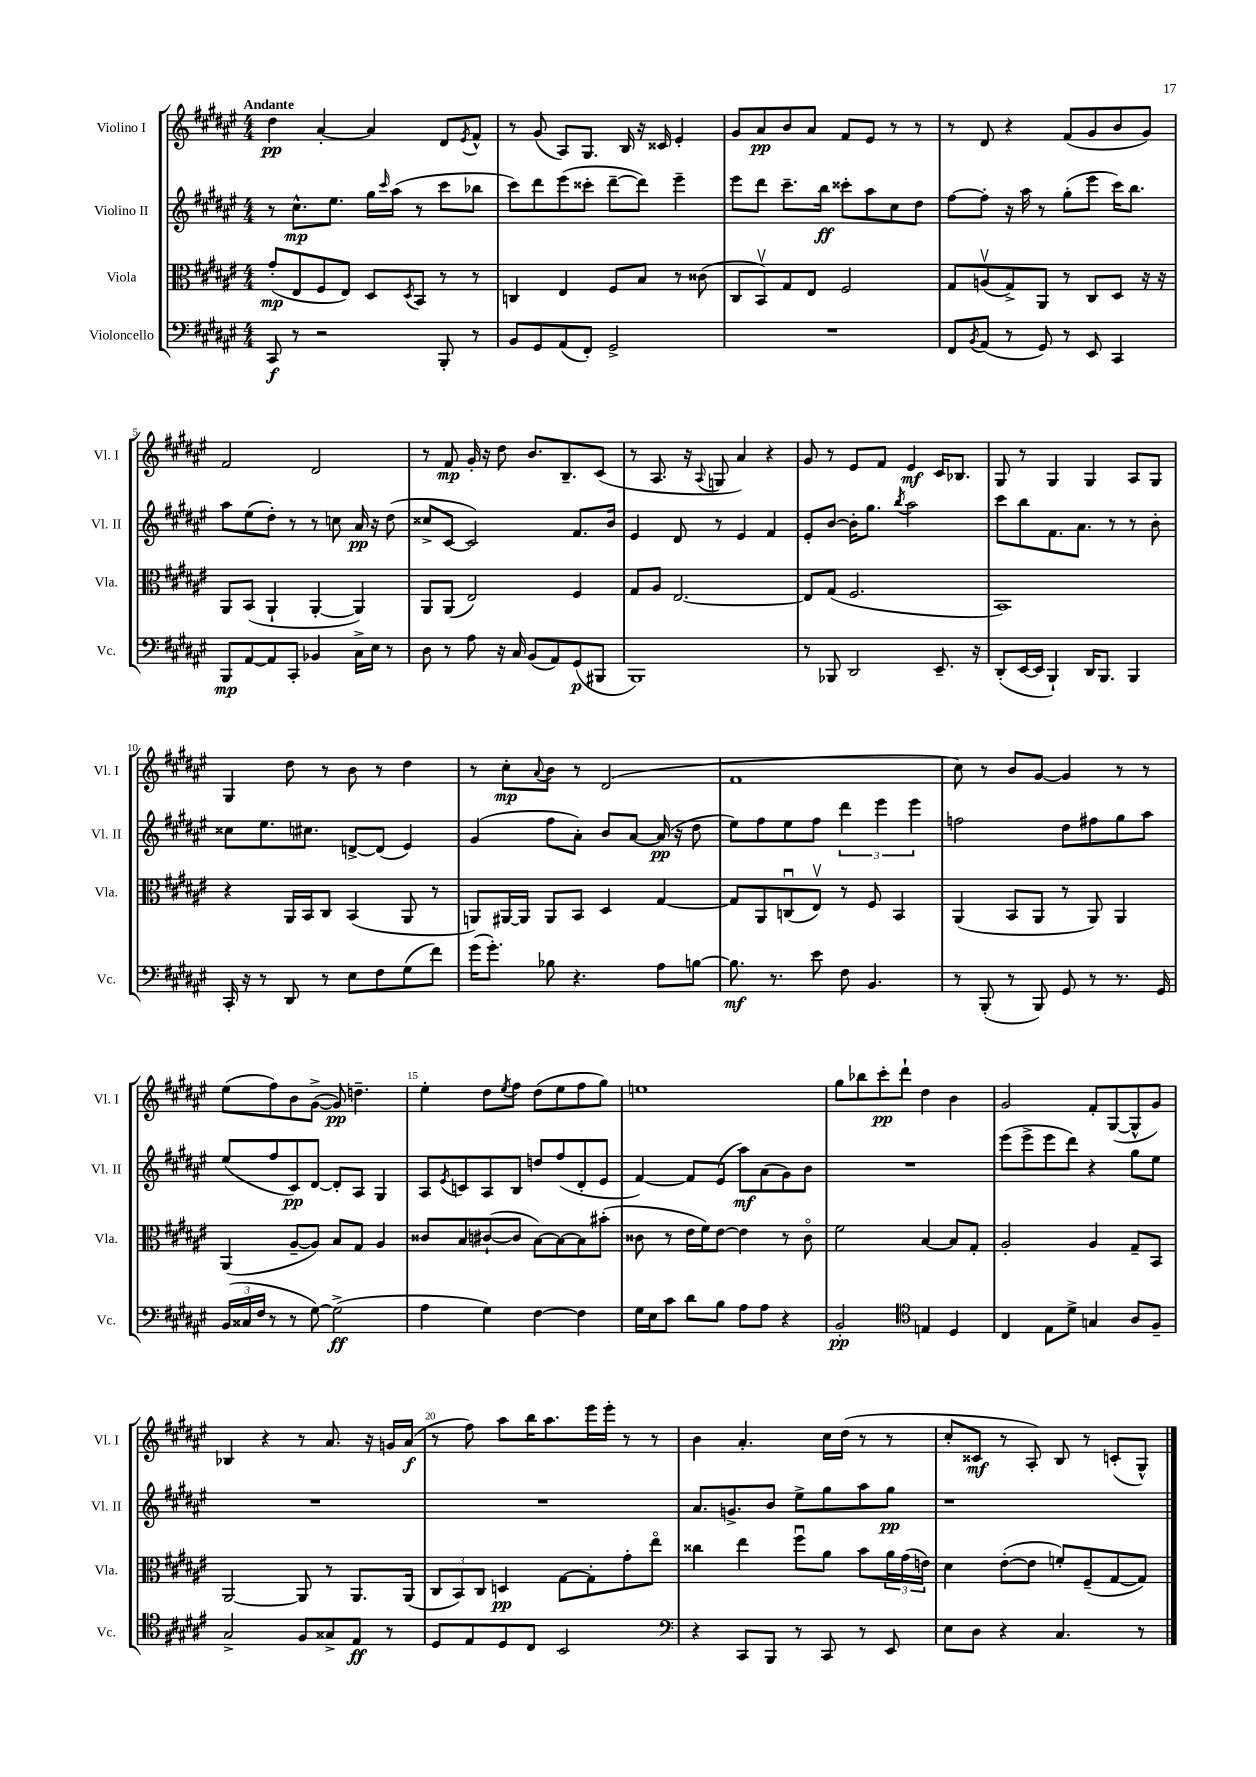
<<
\new StaffGroup <<
\new Staff = "s0" \with { instrumentName = "Violino I" shortInstrumentName = "Vl. I" } {
    \clef treble \key fis \major \numericTimeSignature \time 4/4 \tempo "Andante"
    dis''4\pp ais'4~-. ais'4 dis'8 \acciaccatura { eis'8 } fis'8-^ |
    r8 gis'8( ais8) gis8. b16 r16 cisis'16 eis'4-. |
    gis'8 ais'8\pp b'8 ais'8 fis'8 eis'8 r8 r8 |
    r8 dis'8 r4 fis'8( gis'8 b'8 gis'8) |
    fis'2 dis'2 |
    r8 fis'8\mp gis'16-. r16 dis''8 b'8. b8.-- cis'8( |
    r8 ais8. r16 \appoggiatura { ais8 } g8 ais'4) r4 |
    gis'8 r8 eis'8 fis'8 eis'4\mf cis'16 bes8. |
    gis8 r8 gis4 gis4 ais8 gis8 |
    gis4 dis''8 r8 b'8 r8 dis''4 |
    r8 cis''8-.\mp \appoggiatura { ais'8 } b'8 r8 dis'2( |
    fis'1 |
    cis''8) r8 b'8 gis'8~ gis'4 r8 r8 |
    eis''8( fis''8) b'8 gis'8~->( gis'8\pp) d''4.-- |
    eis''4-. dis''8 \acciaccatura { eis''8 } fis''8 dis''8( eis''8 fis''8 gis''8) |
    e''1 |
    gis''8 bes''8 cis'''8-.\pp dis'''8-! dis''4 b'4 |
    gis'2 fis'8-. gis8~( gis8-^ gis'8) |
    bes4 r4 r8 ais'8. r16 g'16 ais'16\f( |
    r8 fis''8) ais''8 b''16 ais''8. eis'''16 eis'''16-. r8 r8 |
    b'4 ais'4.-. cis''16 dis''16( r8 r8 |
    cis''8-. cisis'8\mf r8 ais8-.) b8 r8 c'8-.( gis8-^) \bar "|." |
}
\new Staff = "s1" \with { instrumentName = "Violino II" shortInstrumentName = "Vl. II" } {
    \clef treble \key fis \major \numericTimeSignature \time 4/4
    r8 cis''8.-^\mp eis''8. gis''16 \grace { cis'''16 } ais''16( r8 cis'''8 bes''8 |
    cis'''8) dis'''8 eis'''8( cisis'''8-. dis'''8~-- dis'''8) eis'''4-- |
    eis'''8 dis'''8 cis'''8.-- b''16\ff cisis'''8-. ais''8 cis''8 dis''8 |
    fis''8~ fis''8-. r16 ais''16 r8 gis''8-.( eis'''8 cis'''16) b''8. |
    ais''8 eis''8( dis''8-.) r8 r8 c''8 ais'16\pp r16 dis''8( |
    cisis''8-> cis'8~ cis'2) fis'8. b'16 |
    eis'4 dis'8 r8 eis'4 fis'4 |
    eis'8-. b'8~ b'16-. gis''8. \acciaccatura { b''8 } ais''2 |
    cis'''8 b''8 fis'8. ais'8. r8 r8 b'8-. |
    cisis''8 eis''8. cis''8. d'8~-> d'8( eis'4) |
    gis'4( fis''8 ais'8-.) b'8 ais'8~ ais'16\pp( r16 dis''8 |
    eis''8) fis''8 eis''8 fis''8 \tuplet 3/2 { dis'''4 eis'''4 eis'''4 } |
    f''2 dis''8 fis''8 gis''8 ais''8 |
    eis''8( fis''8 cis'8\pp) dis'8~ dis'8-. ais8 gis4 |
    ais8 \acciaccatura { eis'8 } c'8 ais8 b8 d''8 fis''8( dis'8-. eis'8 |
    fis'4~) fis'8 eis'8( ais''8\mf) ais'8( gis'8) b'8 |
    R1 |
    eis'''8( eis'''8-> eis'''8 dis'''8) r4 gis''8 eis''8 |
    R1 |
    R1 |
    ais'8. g'8.-> b'8 eis''8-> gis''8 ais''8 gis''8\pp |
    r1 \bar "|." |
}
\new Staff = "s2" \with { instrumentName = "Viola" shortInstrumentName = "Vla." } {
    \clef alto \key fis \major \numericTimeSignature \time 4/4
    gis'8-.\mp( eis8 fis8 eis8) dis8 \acciaccatura { dis8 } b,8 r8 r8 |
    c4 eis4 fis8 b8 r8 cisis'8( |
    cis8 b,8\upbow) gis8 eis8 fis2 |
    gis8 a8\upbow( gis8->) ais,8 r8 cis8 dis8 r16 r16 |
    ais,8 b,8( ais,4-! ais,4~-. ais,4) |
    ais,8 ais,8( eis2) fis4 |
    gis8 ais8 eis2.~ |
    eis8 gis8( fis2. |
    b,1) |
    r4 ais,16 b,16 cis8 b,4( ais,8 r8 |
    a,8) ais,16~ ais,16 ais,8 b,8 dis4 gis4~ |
    gis8 ais,8 c8\downbow( eis8\upbow) r8 fis8 b,4 |
    ais,4( b,8 ais,8 r8 ais,8) ais,4 |
    ais,4( ais8~-- ais8) b8 gis8 ais4 |
    cisis'8 b8 cis'8~-!( cis'8 b8~) b8~ b8 bis'8-.( |
    cisis'8 r8 eis'16 fis'16) eis'8~ eis'4 r8 cisis'8\flageolet |
    fis'2 b4~ b8 gis8-. |
    ais2-. ais4 gis8-- b,8 |
    ais,2~ ais,8 r8 ais,8. ais,16( |
    \tuplet 3/2 { cis8 b,8) cis8 } d4\pp gis8~ gis8-. gis'8-. eis''8\flageolet |
    cisis''4 eis''4 fis''8\downbow ais'8 b'8 \tuplet 3/2 { ais'16 gis'16( e'16) } |
    dis'4 eis'8~-.( eis'8 f'8-.) fis8--( gis8~ gis8) \bar "|." |
}
\new Staff = "s3" \with { instrumentName = "Violoncello" shortInstrumentName = "Vc." } {
    \clef bass \key fis \major \numericTimeSignature \time 4/4
    cis,8\f r8 r2 b,,8-. r8 |
    b,8 gis,8 ais,8( fis,8-.) gis,2-> |
    R1 |
    fis,8 \acciaccatura { b,8 } ais,8( r8 gis,8) r8 eis,8 cis,4 |
    b,,8\mp ais,8~ ais,8 cis,8-. bes,4 cis16-> eis16 r8 |
    dis8 r8 ais8 r16 cis16 b,8( ais,8) gis,8\p( bis,,8 |
    b,,1) |
    r8 bes,,8 dis,2 eis,8.-- r16 |
    dis,8-.( eis,16~ eis,16 b,,4-!) dis,16 b,,8. b,,4 |
    cis,16-. r16 r8 dis,8 r8 eis8 fis8 gis8( fis'8) |
    gis'16( gis'8.-.) bes8 r4. ais8 b8~ |
    b8.\mf r8. eis'8 fis8 b,4. |
    r8 b,,8-.( r8 b,,8) gis,8 r8 r8. gis,16 |
    \tuplet 3/2 { b,16( cisis16 fis16 } r8 r8 gis8~) gis2->\ff( |
    ais4 gis4) fis4~ fis4 |
    gis16 eis16 cis'8 dis'8 b8 ais8 ais8 r4 |
    b,2-.\pp \clef tenor e4 dis4 |
    cis4 eis8 dis'8-> g4 ais8 fis8-- |
    gis2-> fis8 gisis8-> eis8\ff r8 |
    dis8 eis8 dis8 cis8 b,2 |
    \clef bass r4 cis,8 b,,8 r8 cis,8 r8 eis,8 |
    eis8 dis8 r4 cis4. r8 \bar "|." |
}
>>
>>
\layout { \context { \Score \override BarNumber.break-visibility = ##(#f #t #t) barNumberVisibility = #(every-nth-bar-number-visible 5) } }
